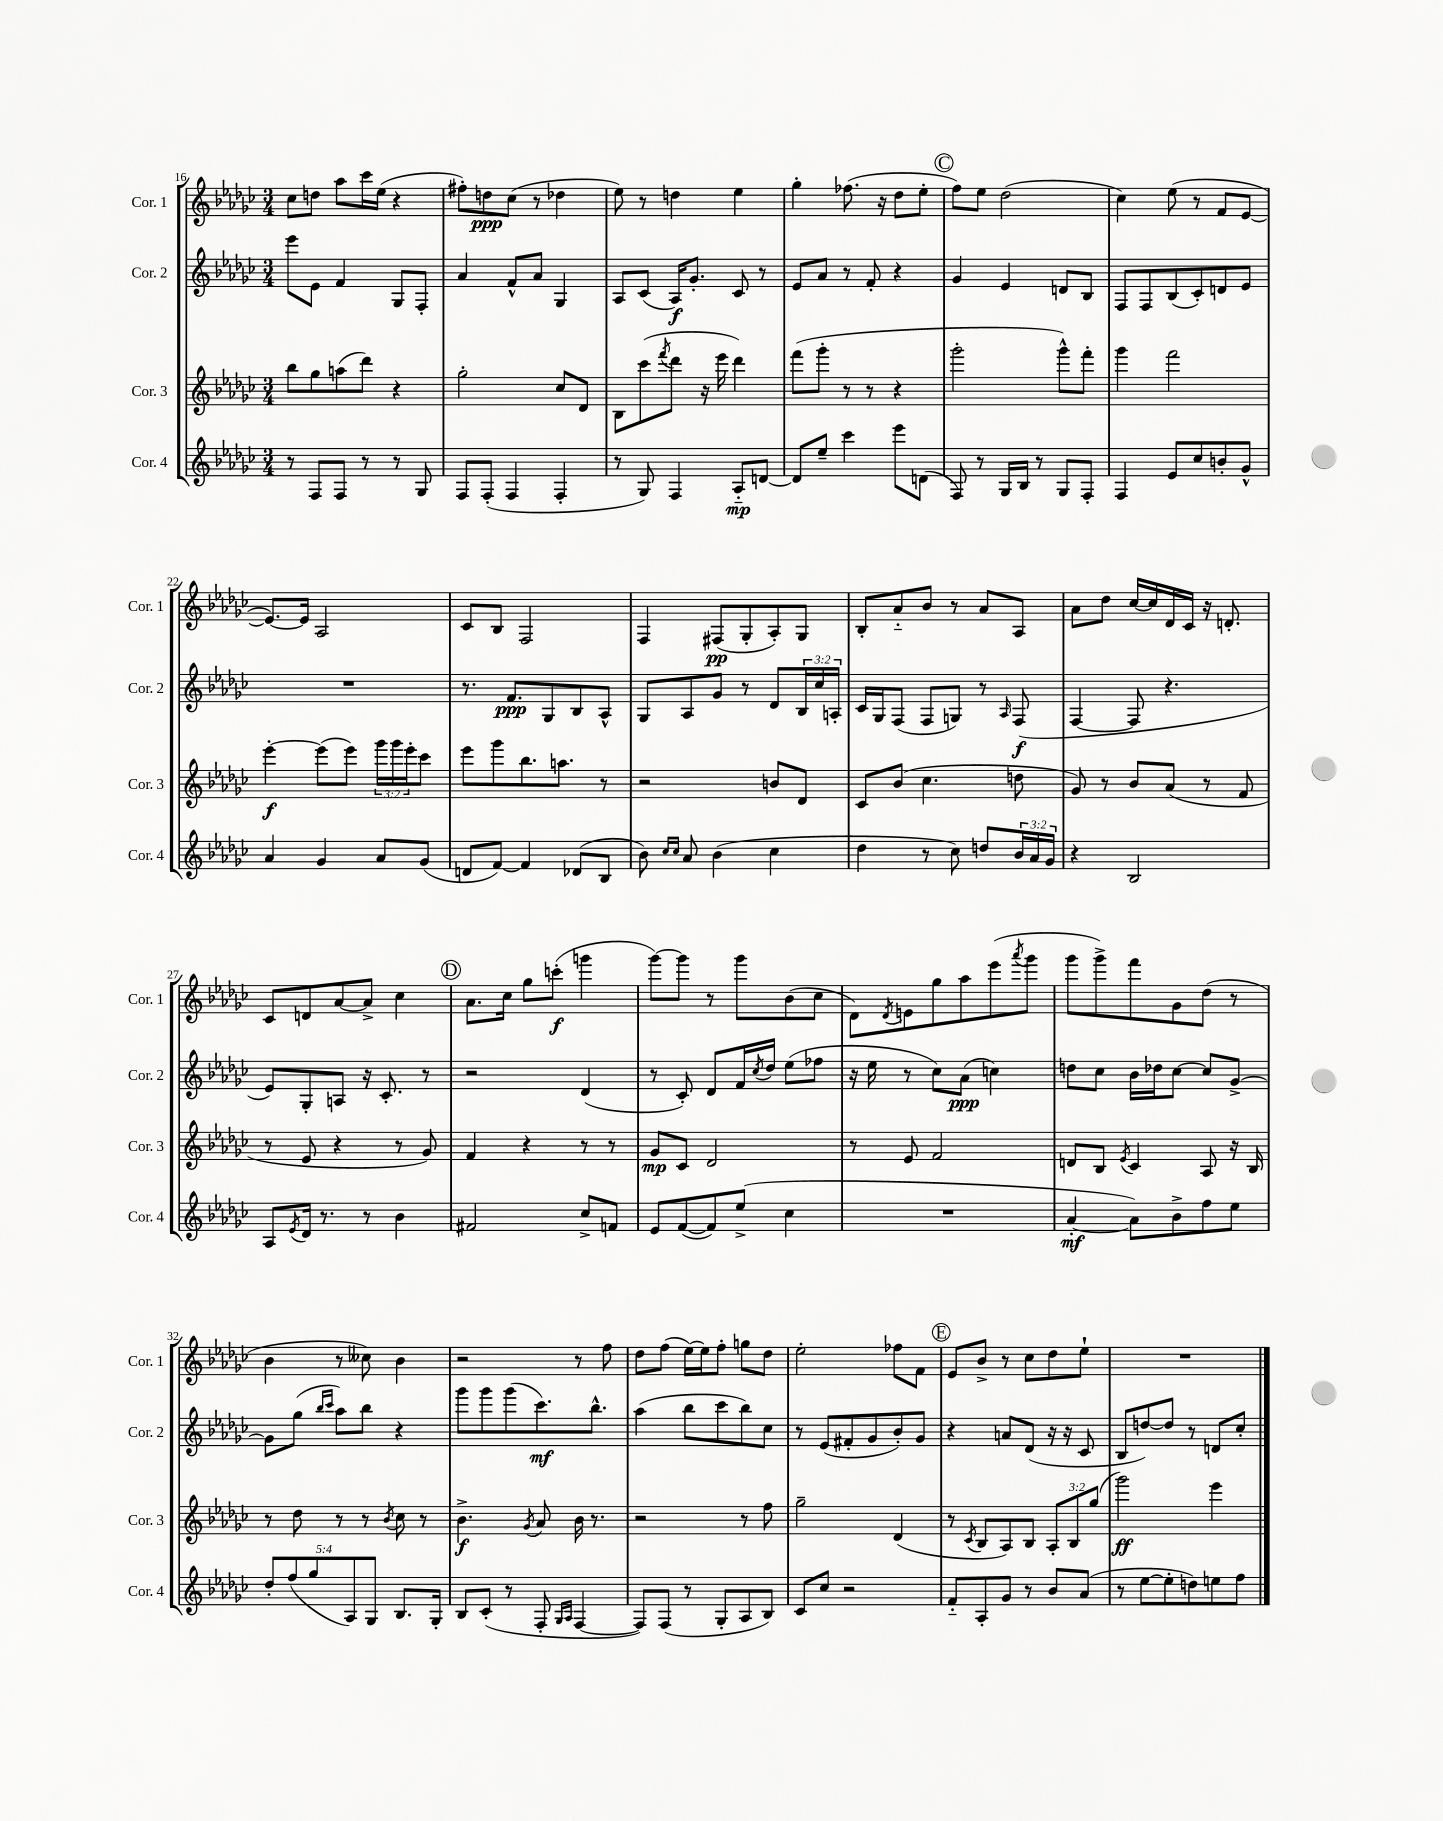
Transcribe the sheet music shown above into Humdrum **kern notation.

**kern	**dynam	**kern	**dynam	**kern	**dynam	**kern	**dynam
*part4	*part4	*part3	*part3	*part2	*part2	*part1	*part1
*staff4	*staff4	*staff3	*staff3	*staff2	*staff2	*staff1	*staff1
*I"Cor. 4	*	*I"Cor. 3	*	*I"Cor. 2	*	*I"Cor. 1	*
*I'Cor. 4	*	*I'Cor. 3	*	*I'Cor. 2	*	*I'Cor. 1	*
*clefG2	*	*clefG2	*	*clefG2	*	*clefG2	*
*k[b-e-a-d-g-c-]	*	*k[b-e-a-d-g-c-]	*	*k[b-e-a-d-g-c-]	*	*k[b-e-a-d-g-c-]	*
*M3/4	*	*M3/4	*	*M3/4	*	*M3/4	*
=16	=16	=16	=16	=16	=16	=16	=16
8r	.	8bb-\L	.	8eee-\L	.	8cc-\L	.
8F/L	.	8gg-\	.	8e-\J	.	8ddn\J	.
8F/J	.	(8aan\	.	4f/	.	8aa-\L	.
8r	.	8ddd-\J)	.	.	.	16ccc-\L	.
.	.	.	.	.	.	(16ee-\JJ	.
8r	.	4r	.	8G-/L	.	4r	.
8G-/	.	.	.	8F'/J	.	.	.
=17	=17	=17	=17	=17	=17	=17	=17
8F/L	.	2gg-'\	.	4a-/	.	8ff#X'\L)	.
(8F'/J	.	.	.	.	.	8ddn\	ppp
4F/	.	.	.	8f^^/L	.	(8cc-\J	.
.	.	.	.	8a-/J	.	8r	.
4F'/	.	8cc-/L	.	4G-/	.	4dd-X\	.
.	.	8d-/J	.	.	.	.	.
=18	=18	=18	=18	=18	=18	=18	=18
8r	.	8B-\L	.	8A-/L	.	8ee-\)	.
8G-/)	.	(8ccc-\	.	(8c-/J	.	8r	.
.	.	8qfff/	.	.	.	.	.
4F/	.	8ddd-\J	.	16A-/KL)	f	4ddn\	.
.	.	.	.	8.g-'/J	.	.	.
.	.	16r	.	.	.	.	.
.	.	16eee-\	.	.	.	.	.
8A-/L	mp	4ddd-\)	.	8c-/	.	4ee-\	.
[8dn/J	.	.	.	8r	.	.	.
=19	=19	=19	=19	=19	=19	=19	=19
8d/L]	.	(8fff\L	.	8e-/L	.	4gg-'\	.
8ee-~/J	.	8ggg-'\J	.	8a-/J	.	.	.
4ccc-\	.	8r	.	8r	.	(8.ff-X\	.
.	.	8r	.	8f'/	.	.	.
.	.	.	.	.	.	16r	.
8eee-\L	.	4r	.	4r	.	8dd-\L	.
(8dn\J	.	.	.	.	.	8ee-'\J	.
!!LO:REH:place=s1:t=C
=20	=20	=20	=20	=20	=20	=20	=20
8F/)	.	2ggg-'\	.	4g-/	.	8ff\L)	.
8r	.	.	.	.	.	8ee-\J	.
16G-/LL	.	.	.	4e-/	.	(2dd-\	.
16B-/JJ	.	.	.	.	.	.	.
8r	.	.	.	.	.	.	.
8G-/L	.	8ggg-^^\L)	.	8dn/L	.	.	.
8F'/J	.	8fff'\J	.	8B-/J	.	.	.
=21	=21	=21	=21	=21	=21	=21	=21
4F/	.	4ggg-\	.	8F/L	.	4cc-\)	.
.	.	.	.	8F/	.	.	.
8e-/L	.	2fff\	.	(8B-/	.	(8ee-\	.
8cc-/	.	.	.	8c-'/)	.	8r	.
8bn'/	.	.	.	8dn/	.	8f/L	.
8g-^^/J	.	.	.	8e-/J	.	[8e-/J	.
!!LO:LB:g=z
=22	=22	=22	=22	=22	=22	=22	=22
4a-/	.	[4eee-'\	f	2.r	.	8.e-/L_)	.
.	.	.	.	.	.	16e-/Jk]	.
4g-/	.	(8eee-\L]	.	.	.	2A-/	.
.	.	8eee-\J)	.	.	.	.	.
8a-/L	.	24ggg-\LL	.	.	.	.	.
.	.	24ggg-\	.	.	.	.	.
.	.	24eee-'\J	.	.	.	.	.
(8g-/J	.	8ccc-\J	.	.	.	.	.
=23	=23	=23	=23	=23	=23	=23	=23
8dn/L	.	8eee-\L	.	8.r	.	8c-/L	.
[8f/J)	.	8ggg-\	.	.	.	8B-/J	.
.	.	.	.	8.f/L	ppp	.	.
4f/]	.	8.bb-\	.	.	.	2F/	.
.	.	.	.	8G-/	.	.	.
.	.	8.aan\J	.	.	.	.	.
(8d-X/L	.	.	.	8B-/	.	.	.
8B-/J	.	8r	.	8A-^^/J	.	.	.
=24	=24	=24	=24	=24	=24	=24	=24
8b-\)	.	2r	.	8G-/L	.	4F/	.
16qqcc-/LL	.	.	.	.	.	.	.
16qqcc-/JJ	.	.	.	.	.	.	.
8a-/	.	.	.	8A-/	.	.	.
(4b-\	.	.	.	8g-/J	.	(8F#X/L	pp
.	.	.	.	8r	.	8G-'/	.
4cc-\	.	8bn/L	.	8d-/L	.	8A-'/)	.
.	.	8d-/J	.	24B-/L	.	8G-/J	.
.	.	.	.	24cc-/	.	.	.
.	.	.	.	24An'/JJ	.	.	.
=25	=25	=25	=25	=25	=25	=25	=25
4dd-\	.	8c-/L	.	16c-/LL	.	8B-'/L	.
.	.	.	.	16G-/J	.	.	.
.	.	(8b-/J	.	(8F/J	.	8a-/	.
8r	.	4.cc-\	.	8F/L	.	8b-/J	.
8cc-\)	.	.	.	8Gn/J)	.	8r	.
8ddn/L	.	.	.	8r	.	8a-/L	.
.	.	.	.	16qqA-/	.	.	.
24b-/L	.	8ddn\	.	(8F/	f	8A-/J	.
24a-/	.	.	.	.	.	.	.
24g-/JJ	.	.	.	.	.	.	.
=26	=26	=26	=26	=26	=26	=26	=26
4r	.	8g-/)	.	[4F/	.	8a-\L	.
.	.	8r	.	.	.	8dd-\J	.
2B-/	.	8b-/L	.	8F/]	.	[16cc-/LL	.
.	.	.	.	.	.	16cc-/]	.
.	.	(8a-/J	.	4.r	.	16d-/	.
.	.	.	.	.	.	16c-/JJ	.
.	.	8r	.	.	.	16r	.
.	.	.	.	.	.	8.dn'/	.
.	.	8f/	.	.	.	.	.
!!LO:LB:g=z
=27	=27	=27	=27	=27	=27	=27	=27
8A-/L	.	8r	.	8e-/L)	.	8c-/L	.
8qe-/	.	.	.	.	.	.	.
16d-/Jk	.	8e-/	.	8G-'/	.	8dn/	.
8.r	.	.	.	.	.	.	.
.	.	4r	.	8An/J	.	[8a-/	.
8r	.	.	.	16r	.	8a-^/J]	.
.	.	.	.	8.c-'/	.	.	.
4b-\	.	8r	.	.	.	4cc-\	.
.	.	8g-/)	.	8r	.	.	.
!!LO:REH:place=s1:t=D
=28	=28	=28	=28	=28	=28	=28	=28
2f#X/	.	4f/	.	2r	.	8.a-\L	.
.	.	.	.	.	.	16cc-\Jk	.
.	.	4r	.	.	.	8gg-\L	.
.	.	.	.	.	.	(8cccn'\J	f
8cc-^/L	.	8r	.	(4d-/	.	4gggn\	.
8fn/J	.	8r	.	.	.	.	.
=29	=29	=29	=29	=29	=29	=29	=29
8e-/L	.	8g-/L	mp	8r	.	[8ggg-\L)	.
([8f/	.	8c-/J	.	8c-'/)	.	8ggg-\J]	.
8f/])	.	2d-/	.	8d-/L	.	8r	.
(8ee-^/J	.	.	.	16f/L	.	8ggg-\L	.
.	.	.	.	8qcc-/	.	.	.
.	.	.	.	16dd-/JJ	.	.	.
4cc-\	.	.	.	(8ee-\L	.	(8b-\	.
.	.	.	.	8ff-X\J	.	8cc-\J	.
=30	=30	=30	=30	=30	=30	=30	=30
2.r	.	8r	.	16r	.	8d-\L)	.
.	.	.	.	16ee-\	.	.	.
.	.	.	.	.	.	8qd-/	.
.	.	8e-/	.	8r	.	8en\	.
.	.	2f/	.	8cc-\L)	.	8gg-\	.
.	.	.	.	(8a-\J	ppp	8aa-\	.
.	.	.	.	4ccn\)	.	(8eee-\	.
.	.	.	.	.	.	8qaaa-/	.
.	.	.	.	.	.	8ggg-\J	.
=31	=31	=31	=31	=31	=31	=31	=31
[4a-'/	mf	8dn/L	.	8ddn\L	.	8ggg-\L	.
.	.	8B-/J	.	8cc-\J	.	8ggg-^\)	.
.	.	8qe-/	.	.	.	.	.
8a-\L])	.	4c-/	.	16b-\LL	.	8fff\	.
.	.	.	.	16dd-X\J	.	.	.
8b-^\	.	.	.	[8cc-\J	.	8g-\	.
8ff\	.	8A-/	.	8cc-/L]	.	(8dd-\J	.
8ee-\J	.	16r	.	[8g-^/J	.	8r	.
.	.	16B-/	.	.	.	.	.
!!LO:LB:g=z
=32	=32	=32	=32	=32	=32	=32	=32
10dd-'/L	.	8r	.	8g-\L]	.	4b-\	.
(10ff/	.	.	.	.	.	.	.
.	.	8dd-\	.	(8gg-\J	.	.	.
10gg-/	.	.	.	.	.	.	.
.	.	.	.	16qqbb-/LL	.	.	.
.	.	.	.	16qqccc-/JJ	.	.	.
.	.	8r	.	8aa-\L)	.	8r	.
10A-/)	.	.	.	.	.	.	.
.	.	8r	.	8bb-\J	.	8cc--X\)	.
10G-/J	.	.	.	.	.	.	.
.	.	8qb-/	.	.	.	.	.
8.B-/L	.	8cc-\	.	4r	.	4b-\	.
.	.	8r	.	.	.	.	.
16G-'/Jk	.	.	.	.	.	.	.
=33	=33	=33	=33	=33	=33	=33	=33
8B-/L	.	4.b-^\	f	8ggg-\L	.	2r	.
(8c-'/J	.	.	.	8ggg-\	.	.	.
8r	.	.	.	(8ggg-\	.	.	.
.	.	8qg-/	.	.	.	.	.
8F'/	.	8a-/	.	8.ccc-\)	mf	.	.
16qqG-/LL	.	.	.	.	.	.	.
16qqA-/JJ	.	.	.	.	.	.	.
[4F/	.	16b-\	.	.	.	8r	.
.	.	8.r	.	8.bb-^^\J	.	.	.
.	.	.	.	.	.	8ff\	.
=34	=34	=34	=34	=34	=34	=34	=34
8F/L])	.	2r	.	(4aa-\	.	8dd-\L	.
(8F/J	.	.	.	.	.	(8ff\J	.
8r	.	.	.	8bb-\L	.	[16ee-\LL)	.
.	.	.	.	.	.	16ee-\J]	.
8G-'/L	.	.	.	8ccc-\	.	8ff'\J	.
8A-/	.	8r	.	8bb-\)	.	8ggn\L	.
8B-/J)	.	8ff\	.	8cc-\J	.	8dd-\J	.
=35	=35	=35	=35	=35	=35	=35	=35
8c-/L	.	2gg-~\	.	8r	.	2ee-'\	.
8cc-/J	.	.	.	(8e-/L	.	.	.
2r	.	.	.	8f#X'/	.	.	.
.	.	.	.	8g-/	.	.	.
.	.	(4d-/	.	8b-'/)	.	8ff-X\L	.
.	.	.	.	8g-/J	.	8f\J	.
!!LO:REH:place=s1:t=E
=36	=36	=36	=36	=36	=36	=36	=36
8f/L	.	8r	.	4r	.	8e-/L	.
.	.	8qc-/	.	.	.	.	.
8A-'/	.	8B-/L	.	.	.	8b-^/J	.
8g-/J	.	8A-/)	.	8an/L	.	8r	.
8r	.	8B-/J	.	(8d-/J	.	8cc-\L	.
8b-/L	.	12A-'/L	.	16r	.	8dd-\	.
.	.	.	.	16r	.	.	.
.	.	12B-/	.	.	.	.	.
(8a-/J	.	.	.	8c-/	.	8ee-`\J	.
.	.	(12gg-/J	.	.	.	.	.
=37	=37	=37	=37	=37	=37	=37	=37
8r	.	2ggg-\)	ff	8B-/L	.	2.r	.
[8ee-\L	.	.	.	[8ddn/)	.	.	.
8ee-'\]	.	.	.	8dd/J]	.	.	.
8ddn\)	.	.	.	8r	.	.	.
8een\	.	4eee-\	.	8dn/L	.	.	.
8ff\J	.	.	.	8cc-'/J	.	.	.
==	==	==	==	==	==	==	==
*-	*-	*-	*-	*-	*-	*-	*-
